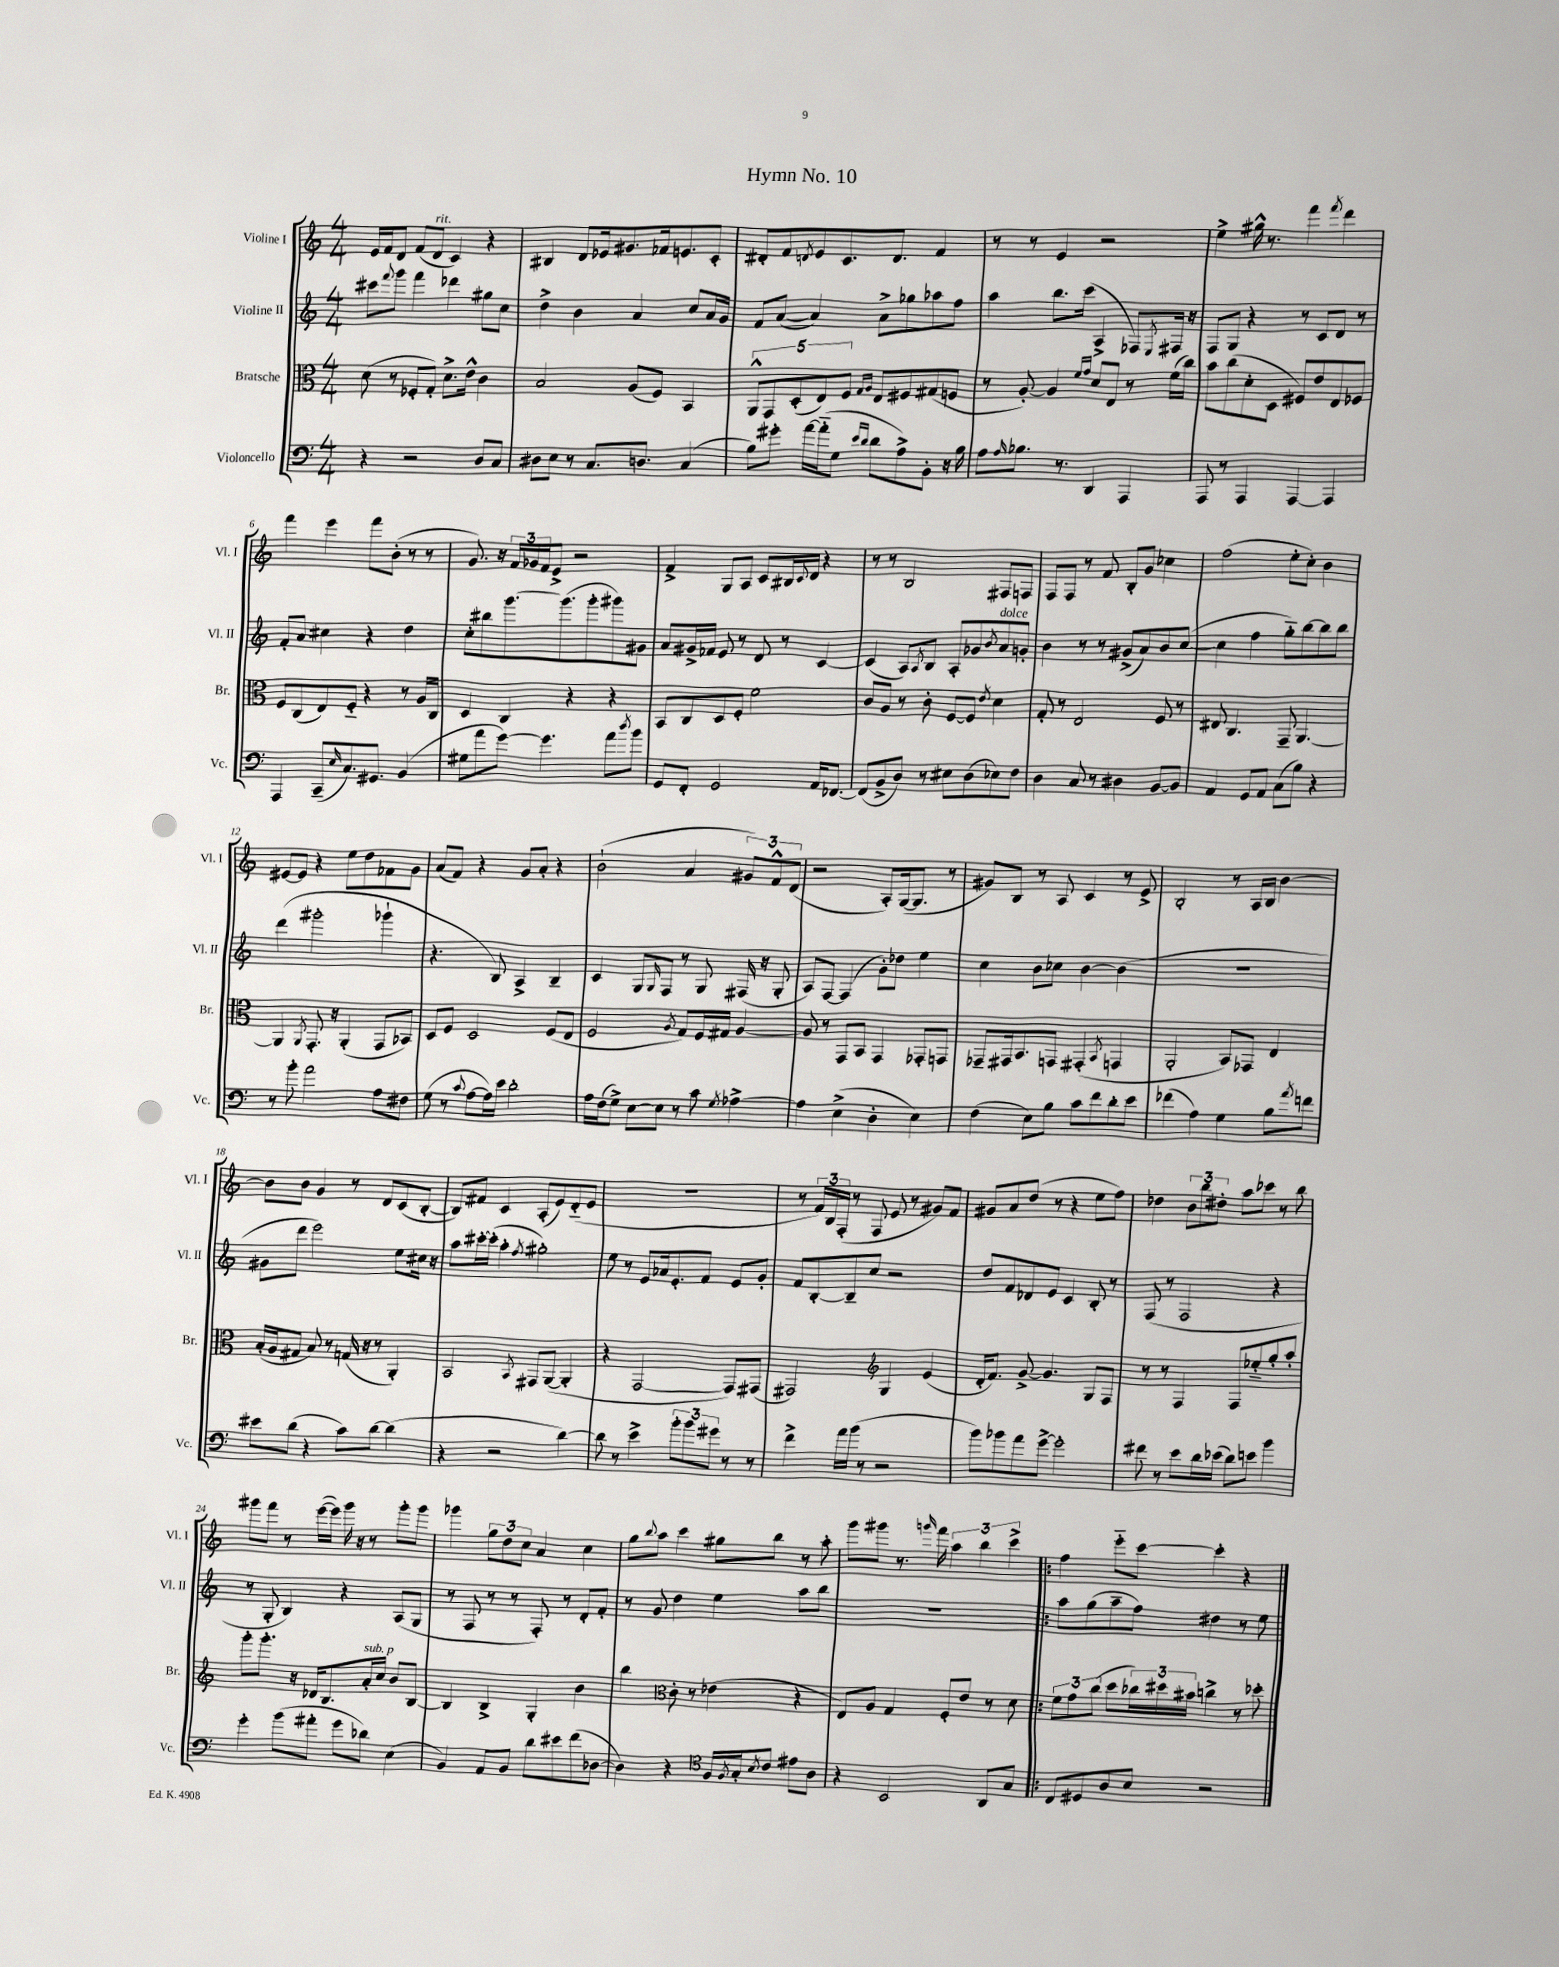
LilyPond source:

\header { title = "Hymn No. 10" }
<<
\new StaffGroup <<
\new Staff = "s0" \with { instrumentName = "Violine I" shortInstrumentName = "Vl. I" } {
    \clef treble \key c \major \numericTimeSignature \time 4/4
    e'16 f'16 d'8 f'8( d'8^\markup { \italic "rit." } c'4) r4 |
    bis4 d'8 ees'16 gis'8. fes'16 e'8. c'8-. |
    dis'8-. f'8 \acciaccatura { d'8 } e'8 c'8. d'8. f'4 |
    r8 r8 e'4 r2 |
    e''4-> gis''16-^ r8. f'''4 \acciaccatura { f'''8 } d'''4 |
    f'''4 e'''4 f'''8 b'8-.( r8 r8 |
    g'8.) r16 \tuplet 3/2 { f'16 ges'16 f'16 } e'8-> r2 |
    f'4-> g8 a8 c'8 bis16 \appoggiatura { c'8 } d'16 r4 |
    r8 r8 b2 fis8 f8 |
    f8 f8 r8 f'8 b8-. g'8 ces''4 |
    f''2( e''8-. c''8-.) b'4 |
    eis'8~ eis'8 r4 e''8 d''8 fes'8 g'8 |
    a'8( f'8) r4 g'8 a'8-. r4 |
    b'2-!( a'4 \tuplet 3/2 { gis'8) f'8-^ d'8( } |
    r2 a8-.) g16~( g8. r8 |
    gis'8) b8 r8 a8 c'4 r8 e'8-> |
    b2-. r8 a16 b16 b'4~ |
    b'8 b'8 g'4 r8 d'8 c'8( b8~-. |
    b8) fis'8 c'4 a8-.( e'8) d'8-_( e'8 |
    R1 |
    r8 \tuplet 3/2 { f'16) b16 f16-.( } r8 f8 e'8 r8 gis'8) f'8 |
    gis'8 a'8 d''8( r8 r4 e''8 f''8) |
    des''4 \tuplet 3/2 { b'8 b''8 dis''8-. } a''8 ces'''8 r8 b''8 |
    gis'''8 f'''8 r8 e'''16~( e'''16) gis'''16 r16 r8 gis'''8-. gis'''8 |
    ges'''4 \tuplet 3/2 { g''8 d''8 c''8 } a'4 c''4 |
    g''8 \appoggiatura { b''8 } a''8 c'''4 gis''8 b''8 r8 a''8-. |
    g'''8 gis'''8 r8. \grace { g'''16 } f'''16 \tuplet 3/2 { a''4 b''4 c'''4-> } |
    \bar ".|:" f''4 e'''8-_ c'''8~ c'''4-. r4 \bar "|." |
}
\new Staff = "s1" \with { instrumentName = "Violine II" shortInstrumentName = "Vl. II" } {
    \clef treble \key c \major \numericTimeSignature \time 4/4
    cis'''8 \appoggiatura { f'''8 } g'''8 f'''4 des'''4 gis''8 c''8 |
    d''4-> b'4 a'4 c''8 a'16 g'16 |
    f'8 a'8~( a'4) a'8-> ges''8 aes''8 f''8 |
    a''4 b''8. c'''16( a4-> fes8) \acciaccatura { e8 } fis16 r16 |
    f8 g8 r4 r8 c'8 d'8 r8 |
    f'8-. a'8 cis''4 r4 d''4 |
    c''8-. bis''8 g'''8.~ g'''8.( g'''8-. gis'''8) gis'8 |
    a'8 gis'16-> fes'16 e'8 r8 d'8 r8 c'4~ |
    c'4( a8) \acciaccatura { a8 } b8 a8-. ges'8 \acciaccatura { b'8 } a'8^\markup { \italic "dolce" } g'8-. |
    b'4 r8 r8 gis'8->( a'8) b'8 c''8~( |
    c''4 f''4 g''8-_) b''8~ b''8 b''8 |
    d'''4( gis'''2-. ges'''4-! |
    r4. b8) a4-> b4-- |
    c'4 g8 \grace { g16 } f8 r8 g8 fis16( r16 g8-. |
    a8) f8~ f4( g'8-.) des''8 e''4 |
    c''4 b'8 ces''8 b'4~ b'4( |
    R1 |
    gis'8 d'''8 e'''2) e''8 cis''16 r16 |
    a''8 cis'''16~-. cis'''16-.( a''4-. \acciaccatura { f''8 } gis''2-.) |
    e''8 r8 e'8 aes'16 e'8.-. f'8 e'8 g'8-. |
    f'8 b8~-. b8-- c''8 r2 |
    d''8 f'8 des'8 e'8 c'4 b8-. r8 |
    f8( r8 f2 r4 |
    r8 g8-. b4) r4 a8( g8 |
    r8 f8 r8 r8 f8-.) r8 d'8-. f'8-. |
    r8 g'8 d''4 e''4 a''8 b''8 |
    R1 |
    \bar ".|:" a''8 g''8( a''8-- f''8) dis''4 r8 e''8 \bar "|." |
}
\new Staff = "s2" \with { instrumentName = "Bratsche" shortInstrumentName = "Br." } {
    \clef alto \key c \major \numericTimeSignature \time 4/4
    d'8( r8 fes8-. g8-.) d'8.-> e'16-^ c'4 |
    b2 a8( f8) b,4 |
    \tuplet 5/4 { a,8-^ g,8 d8-.( e8) f8 } \grace { g16 a16 } e8 fis8 gis8( f8 |
    r8 a8~-.) a4 \grace { f'16 g'16 } d'8 e8 r8 f'16( c''16) |
    b'8 c''8( d'8-. d8 fis8) e'8 e8 fes8 |
    f8 c8( e8) f8-_ r4 r8 a16 c16 |
    d4 c4 r4 r4 |
    b,8 c8 d8 f8-. f'2 |
    c'8 a8 r8 c'8-. f8~ f8 \acciaccatura { e'8 } d'4 |
    g8-. r8 e2 f8 r8 |
    eis8 c4. g,8-- a,4.~ |
    a,4 \acciaccatura { a,8 } g,8.-. r16 a,4-.( g,8 bes,8) |
    d8 f8 d2 f8( e8 |
    f2 \acciaccatura { a8 } g8) f16 gis16 a4~ |
    a8 r8 g,8 b,8 g,4 ges,8-. g,8 |
    ges,8-- gis,16 b,8. g,8 gis,4-.( \acciaccatura { b,8 } g,4 |
    a,2-. b,8) ges,8 e4 |
    b16-.( a16 gis8 b8) r8 g16( r16 r8 a,4-.) |
    b,2 \acciaccatura { b,8 } gis,8 a,8~( a,4-. |
    r4 g,2~ g,8) gis,8( |
    gis,2) \clef treble g4 e'4( |
    d'16-. f'8.) g'8~-> g'4. g8 f8 |
    r8 r8 f4 f8 ees''8-_ g''8-. a''8-. |
    g'''8-. g'''8.-. r16 des'16 b8. a'16-.^\markup { \italic "sub. p" } c''16 b'8 b8~ |
    b4 b4-> g4-. b'4 |
    b''4 \clef alto c'8-. r8 ees'4( r4 |
    e8) a8 g4 f8-. e'8 r8 d'8 |
    \bar ".|:" \tuplet 3/2 { f'8 g'8 c''8( } d''8 \tuplet 3/2 { ces''16) dis''16 bis'16 } c''4-> r8 des''8-. \bar "|." |
}
\new Staff = "s3" \with { instrumentName = "Violoncello" shortInstrumentName = "Vc." } {
    \clef bass \key c \major \numericTimeSignature \time 4/4
    r4 r2 d8 c8 |
    dis8 e8 r8 c8. d8. c4( |
    b8) gis'8-. a'16~ a'16-_( g8 \grace { e'16 d'16 } d'8 a8->) b,8-. r16 b16 |
    a8 \grace { a16 } bes8. r8. d,4 a,,4 |
    a,,8 r8 a,,4 a,,4~ a,,4 |
    a,,4 c,8--( \grace { e16 } c8.) gis,8. b,4( |
    gis8 a'8 g'8~) g'4. a'8 \acciaccatura { d''8 } b'8 |
    g,8 f,8-. g,2 a,16 fes,8.~ |
    fes,8( b,8-> d8) r8 eis8 d8( ees8) f8 |
    d4 c8 r8 dis4 b,8~ b,8 |
    a,4 g,8 a,8 c8( b8) r4 |
    r8 b'8-. a'2 a8 fis8 |
    g8( r8 \appoggiatura { c'8 } a8~ a16) e'16 d'2-. |
    a16 f16( g8->) e8~ e8 r8 c'8 \acciaccatura { g8 } aes4~-> |
    aes4 e4->( d4-. e4) |
    f4( e8) b8 c'8 f'8 d'8-. e'8 |
    fes'4( a4) g4 b8 \acciaccatura { a'8 } f'8 |
    eis'8 d'8( r4 c'8) d'8~ d'4( |
    r4 r2 d'4~) |
    d'8 r8 e'4-> \tuplet 3/2 { b'8-. b'8 gis'8 } r8 r8 |
    f'4-> a'16 b'16( r8 r2 |
    b'8) bes'8 a'8 g'8~-> g'2-. |
    fis'8 r8 e'8 d'16 ees'16( d'8) e'8 b'4 |
    g'4-. b'8( ais'8-. g'8 des'8) e4( |
    b,4) a,8 b,8 d'8 eis'8 f'8( des8~ |
    des4) r4 \clef tenor f16 \acciaccatura { f8 } g16-. \acciaccatura { b8 } c'8 eis'8 a8 |
    r4 b,2 a,8 g8 |
    \bar ".|:" c8 dis8 a8 b8 r2 \bar "|." |
}
>>
>>
